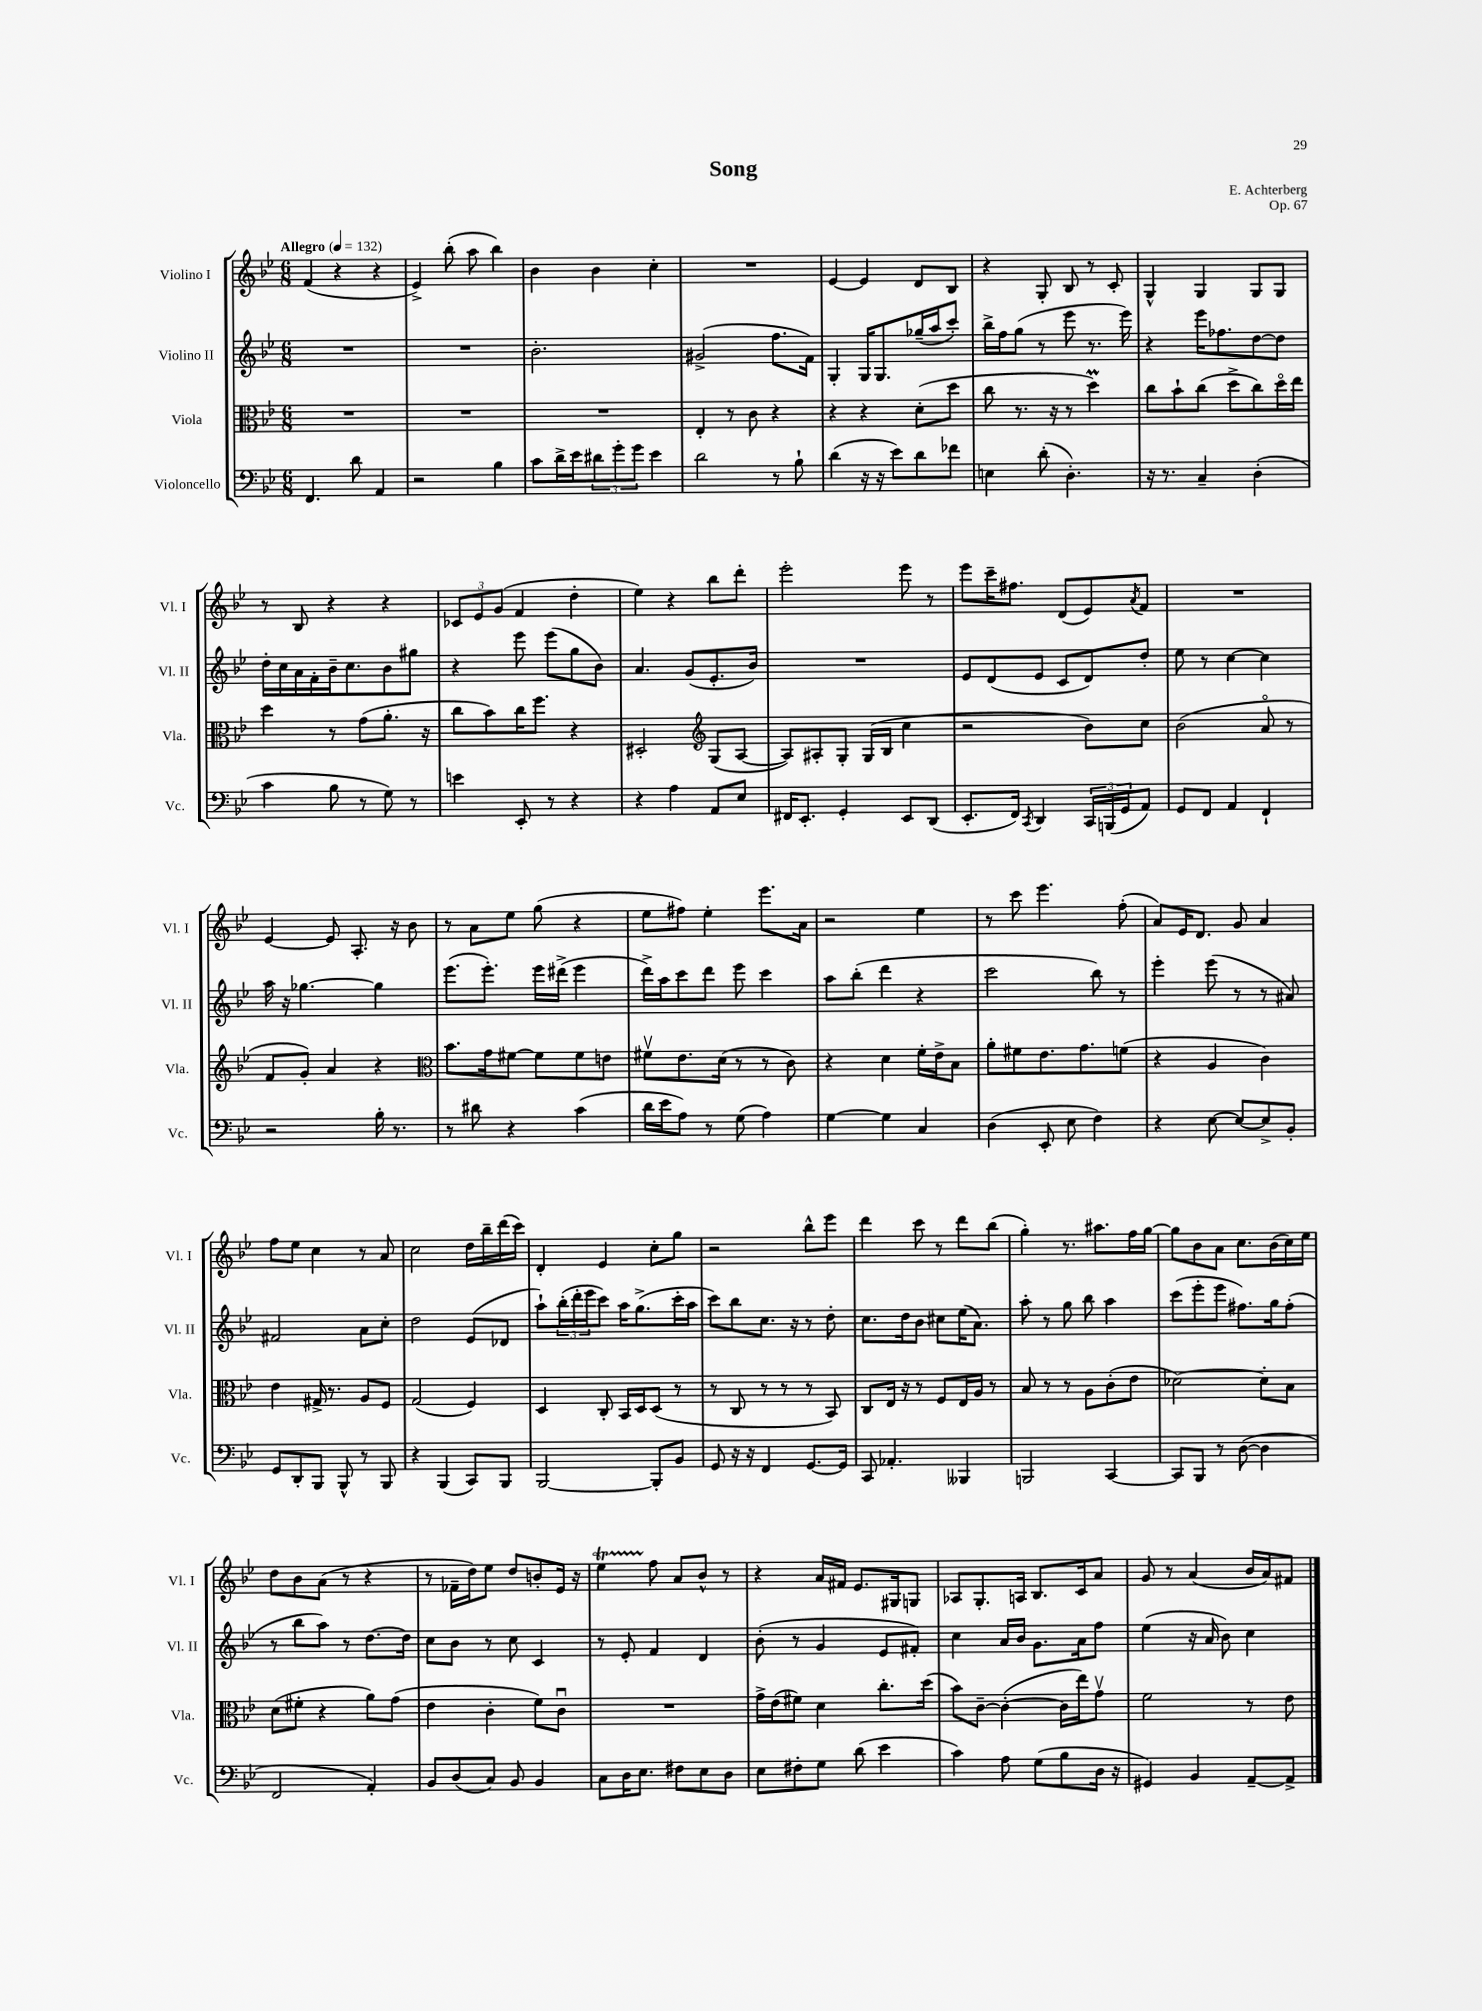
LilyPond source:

\header { title = "Song" composer = "E. Achterberg" opus = "Op. 67" }
<<
\new StaffGroup <<
\new Staff = "s0" \with { instrumentName = "Violino I" shortInstrumentName = "Vl. I" } {
    \clef treble \key bes \major \numericTimeSignature \time 6/8 \tempo "Allegro" 4 = 132
    f'4( r4 r4 |
    ees'4->) bes''8-.( a''8 bes''4) |
    bes'4 bes'4 c''4-. |
    R2. |
    ees'4~ ees'4 d'8 bes8 |
    r4 g8-. bes8 r8 c'8-. |
    g4-^ g4 g8 g8 |
    r8 bes8 r4 r4 |
    \tuplet 3/2 { ces'8 ees'8 g'8( } f'4 d''4-. |
    ees''4) r4 bes''8 d'''8-. |
    ees'''2-. ees'''8 r8 |
    ees'''8 c'''16-- fis''8. d'8( ees'8) \acciaccatura { a'8 } f'8 |
    R2. |
    ees'4~ ees'8 a8.-. r16 bes'8 |
    r8 a'8 ees''8 g''8( r4 |
    ees''8 fis''8) ees''4-. ees'''8. a'16 |
    r2 ees''4 |
    r8 c'''8 ees'''4. f''8-.( |
    a'8) ees'16 d'8. g'8 a'4 |
    f''8 ees''8 c''4 r8 a'8 |
    c''2 d''16 bes''16-- d'''16( c'''16) |
    d'4-. ees'4 c''8-. g''8 |
    r2 bes''8-^ ees'''8 |
    d'''4 c'''8 r8 d'''8 bes''8( |
    g''4-.) r8. ais''8. f''16 g''16~ |
    g''8 bes'8 a'8 c''8. bes'16( c''16) ees''16 |
    d''8 bes'8 a'8( r8 r4 |
    r8 fes'16-- d''16) ees''8 d''8 b'8-. ees'16 r16 |
    ees''4\startTrillSpan f''8\stopTrillSpan a'8 bes'8-^ r8 |
    r4 a'16 fis'16 ees'8. gis16 g8 |
    aes8 g8.-. a16 bes8. c'16 a'8 |
    g'8 r8 a'4( bes'16 a'16) fis'8 \bar "|." |
}
\new Staff = "s1" \with { instrumentName = "Violino II" shortInstrumentName = "Vl. II" } {
    \clef treble \key bes \major \numericTimeSignature \time 6/8
    R2. |
    R2. |
    bes'2.-. |
    gis'2->( f''8. f'16) |
    g4-. g16 g8. ges''16--( a''16 c'''8-.) |
    bes''16-> f''16 g''8( r8 ees'''8 r8. ees'''16) |
    r4 ees'''16 fes''8. d''8~ d''8 |
    d''16-. c''16 a'16 f'16-. bes'16-- c''8. bes'8 gis''8 |
    r4 ees'''8 ees'''8( g''8 bes'8) |
    a'4. g'8( ees'8.-. bes'16) |
    R2. |
    ees'8 d'8( ees'8 c'8 d'8) d''8-. |
    ees''8 r8 c''4~ c''4 |
    a''16 r16 ges''4.~ ges''4 |
    ees'''8.( ees'''8.-.) ees'''16 dis'''16->( ees'''4 |
    d'''16->) a''16 c'''8 d'''8 ees'''8 c'''4 |
    a''8 bes''8-.( d'''4 r4 |
    c'''2 bes''8) r8 |
    ees'''4-. ees'''8( r8 r8 ais'8) |
    fis'2 a'8 c''8-. |
    d''2 ees'8( des'8 |
    a''8-!) \tuplet 3/2 { bes''16-.( d'''16-. ees'''16 } c'''8) a''16 g''8.->( c'''16-. a''16 |
    c'''8) bes''8 c''8. r16 r8 d''8-. |
    c''8. d''16 bes'8 cis''8 ees''16( a'8.) |
    a''8-. r8 g''8 bes''8 a''4 |
    c'''8( ees'''8-. ees'''8 fis''8.) g''16 fis''8-.( |
    r8 bes''8 a''8) r8 d''8.~ d''16 |
    c''8 bes'8 r8 c''8 c'4 |
    r8 ees'8-. f'4 d'4 |
    bes'8-.( r8 g'4 ees'8 fis'8-.) |
    c''4 a'16 bes'16 g'8. a'16 f''8 |
    ees''4( r16 a'16 bes'8) c''4 \bar "|." |
}
\new Staff = "s2" \with { instrumentName = "Viola" shortInstrumentName = "Vla." } {
    \clef alto \key bes \major \numericTimeSignature \time 6/8
    R2. |
    R2. |
    R2. |
    ees4-. r8 c'8 r4 |
    r4 r4 d'8-.( d''8 |
    c''8 r8. r16 r8 d''4\prall) |
    c''8 bes'8-! c''8( d''8-> c''8) d''16\flageolet ees''16 |
    d''4 r8 g'8( a'8.-. r16 |
    c''8 bes'8) c''16 f''8. r4 |
    dis2-. \clef treble g8( a8~ |
    a8) ais8-. g8-. g16( bes16 c''4 |
    r2 bes'8) c''8 |
    bes'2( a'8\flageolet r8 |
    f'8 g'8-.) a'4 r4 |
    \clef alto bes'8. g'16 fis'8~ fis'8 fis'8 e'8 |
    fis'8\upbow ees'8. d'16( r8 r8 c'8) |
    r4 d'4 f'16-. ees'16-> bes8 |
    a'8-. fis'8 ees'8. g'8. f'8( |
    r4 a4 c'4) |
    ees'4 gis16-> r8. a8 f8 |
    g2( f4) |
    d4 c8-. bes,16 d16 d8( r8 |
    r8 c8 r8 r8 r8 bes,8) |
    c8 ees16 r16 r8 f8 ees16 a16 r8 |
    bes8 r8 r8 a8 c'8-.( ees'8 |
    des'2~) des'8-. bes8 |
    d'8( fis'8-. r4 a'8) g'8( |
    ees'4 c'4-. f'8) c'8\downbow |
    R2. |
    g'16-> ees'16( fis'8) d'4 c''8.-. d''16( |
    bes'8) c'8~-- c'4~-.( c'16 ees''16) g'8\upbow |
    f'2 r8 ees'8 \bar "|." |
}
\new Staff = "s3" \with { instrumentName = "Violoncello" shortInstrumentName = "Vc." } {
    \clef bass \key bes \major \numericTimeSignature \time 6/8
    f,4. d'8 a,4 |
    r2 bes4 |
    c'8 d'16-> ees'16 \tuplet 3/2 { dis'8 g'8-. g'8 } ees'4 |
    d'2 r8 bes8-! |
    d'4( r16 r16 ees'8) d'8 fes'8 |
    e4 d'8-.( d4.-.) |
    r16 r8. c4-- d4-.( |
    c'4 bes8 r8 g8) r8 |
    e'4 ees,8-. r8 r4 |
    r4 a4 a,8 ees8 |
    fis,16 ees,8.-. g,4-. ees,8 d,8( |
    ees,8.-. f,16) \acciaccatura { c,8 } d,4 \tuplet 3/2 { c,16 b,,16( g,16 } a,8) |
    g,8 f,8 a,4 f,4-! |
    r2 bes16-. r8. |
    r8 dis'8 r4 c'4( |
    d'16 ees'16 a8) r8 g8( a4) |
    g4~ g4 c4 |
    d4( ees,8-. ees8 f4) |
    r4 ees8~ ees8~ ees8-> bes,8-. |
    g,8 d,8-. bes,,8 bes,,8-^ r8 bes,,8 |
    r4 bes,,4( c,8) bes,,8 |
    bes,,2~ bes,,8-. bes,8 |
    g,8 r16 r16 f,4 g,8.~ g,16 |
    c,8 aes,4.-. beses,,4 |
    b,,2 c,4~ |
    c,8 bes,,8 r8 d8~( d4 |
    f,2 a,4-.) |
    bes,8 d8( c8) bes,8 bes,4 |
    c8 d16 ees8. fis8 ees8 d8 |
    ees8 fis8-. g8 d'8( ees'4 |
    c'4) a8 g8( bes8 d16 r16 |
    gis,4) bes,4 a,8~-- a,8-> \bar "|." |
}
>>
>>
\layout { \context { \Score \remove "Bar_number_engraver" } }
